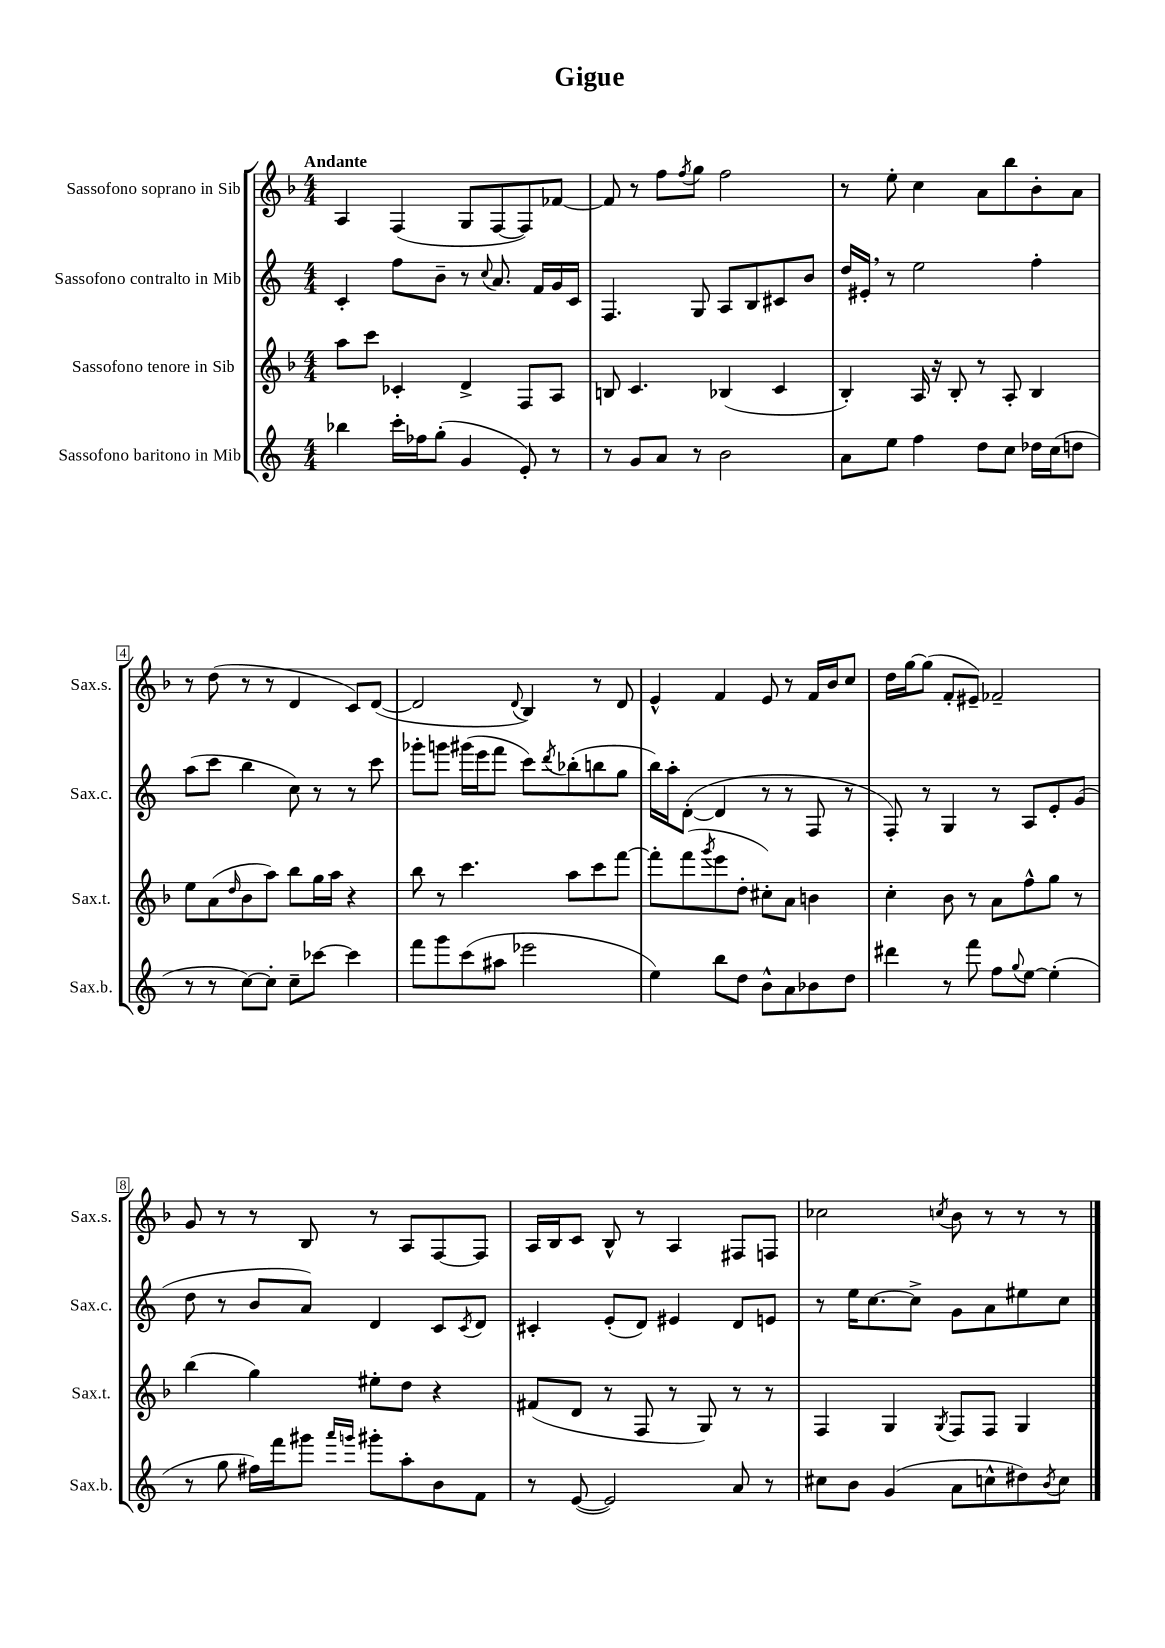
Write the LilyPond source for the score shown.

\header { title = "Gigue" }
<<
\new StaffGroup <<
\new Staff = "s0" \with { instrumentName = "Sassofono soprano in Sib" shortInstrumentName = "Sax.s." } {
    \clef treble \key f \major \numericTimeSignature \time 4/4 \tempo "Andante"
    a4 f4( g8 f8~ f8) fes'8~ |
    fes'8 r8 f''8 \acciaccatura { f''8 } g''8 f''2 |
    r8 e''8-. c''4 a'8 bes''8 bes'8-. a'8 |
    r8 d''8( r8 r8 d'4 c'8) d'8~( |
    d'2 \appoggiatura { d'8 } bes4) r8 d'8 |
    e'4-^ f'4 e'8 r8 f'16 bes'16 c''8 |
    d''16 g''16~ g''8( f'8-. eis'8--) fes'2-- |
    g'8 r8 r8 bes8 r8 a8 f8~ f8 |
    a16 bes16 c'8 bes8-^ r8 a4 fis8 f8 |
    ces''2 \acciaccatura { c''8 } bes'8 r8 r8 r8 \bar "|." |
}
\new Staff = "s1" \with { instrumentName = "Sassofono contralto in Mib" shortInstrumentName = "Sax.c." } {
    \clef treble \key c \major \numericTimeSignature \time 4/4
    c'4-. f''8 b'8-- r8 \appoggiatura { c''8 } a'8. f'16 g'16 c'16 |
    f4. g8 a8 b8 cis'8 b'8 |
    d''16 eis'16-. \breathe r8 e''2 f''4-. |
    a''8( c'''8 b''4 c''8) r8 r8 c'''8 |
    ges'''8-. g'''8 gis'''16( e'''16 f'''8 c'''8) \acciaccatura { d'''8 } bes''8-.( b''8 g''8 |
    b''16) a''16-. d'8~-.( d'4 r8 r8 f8 r8 |
    f8-.) r8 g4 r8 a8 e'8-. g'8( |
    d''8 r8 b'8 a'8) d'4 c'8 \acciaccatura { c'8 } d'8 |
    cis'4-. e'8-.( d'8) eis'4 d'8 e'8 |
    r8 e''16 c''8.~ c''8-> g'8 a'8 eis''8 c''8 \bar "|." |
}
\new Staff = "s2" \with { instrumentName = "Sassofono tenore in Sib" shortInstrumentName = "Sax.t." } {
    \clef treble \key f \major \numericTimeSignature \time 4/4
    a''8 c'''8 ces'4-. d'4-> f8 a8 |
    b8 c'4. bes4( c'4 |
    bes4-.) a16 r16 bes8-. r8 a8-. bes4 |
    e''8 a'8( \grace { d''16 } bes'8 a''8) bes''8 g''16 a''16 r4 |
    bes''8 r8 c'''4. a''8 c'''8 f'''8~ |
    f'''8-. f'''8( \acciaccatura { g'''8 } e'''8 d''8-. cis''8-.) a'8 b'4 |
    c''4-. bes'8 r8 a'8 f''8-^ g''8 r8 |
    bes''4( g''4) eis''8-. d''8 r4 |
    fis'8( d'8 r8 f8 r8 g8) r8 r8 |
    f4 g4 \acciaccatura { g8 } f8 f8 g4 \bar "|." |
}
\new Staff = "s3" \with { instrumentName = "Sassofono baritono in Mib" shortInstrumentName = "Sax.b." } {
    \clef treble \key c \major \numericTimeSignature \time 4/4
    bes''4 c'''16-. fes''16 g''8-.( g'4 e'8-.) r8 |
    r8 g'8 a'8 r8 b'2 |
    a'8 e''8 f''4 d''8 c''8 des''16 c''16( d''8 |
    r8 r8 c''8~) c''8-. c''8-- ces'''8~ ces'''4 |
    f'''8 g'''8 c'''8( ais''8 ees'''2 |
    e''4) b''8 d''8 b'8-^ a'8 bes'8 d''8 |
    dis'''4 r8 f'''8 f''8 \appoggiatura { g''8 } e''8~ e''4-.( |
    r8 g''8 fis''16) f'''16 gis'''8 \grace { a'''16 g'''16 } gis'''8-. a''8-. b'8 f'8 |
    r8 e'8~( e'2) a'8 r8 |
    cis''8 b'8 g'4( a'8 c''8-^ dis''8) \acciaccatura { b'8 } c''8 \bar "|." |
}
>>
>>
\layout { \context { \Score \override BarNumber.stencil = #(make-stencil-boxer 0.1 0.3 ly:text-interface::print) } }
